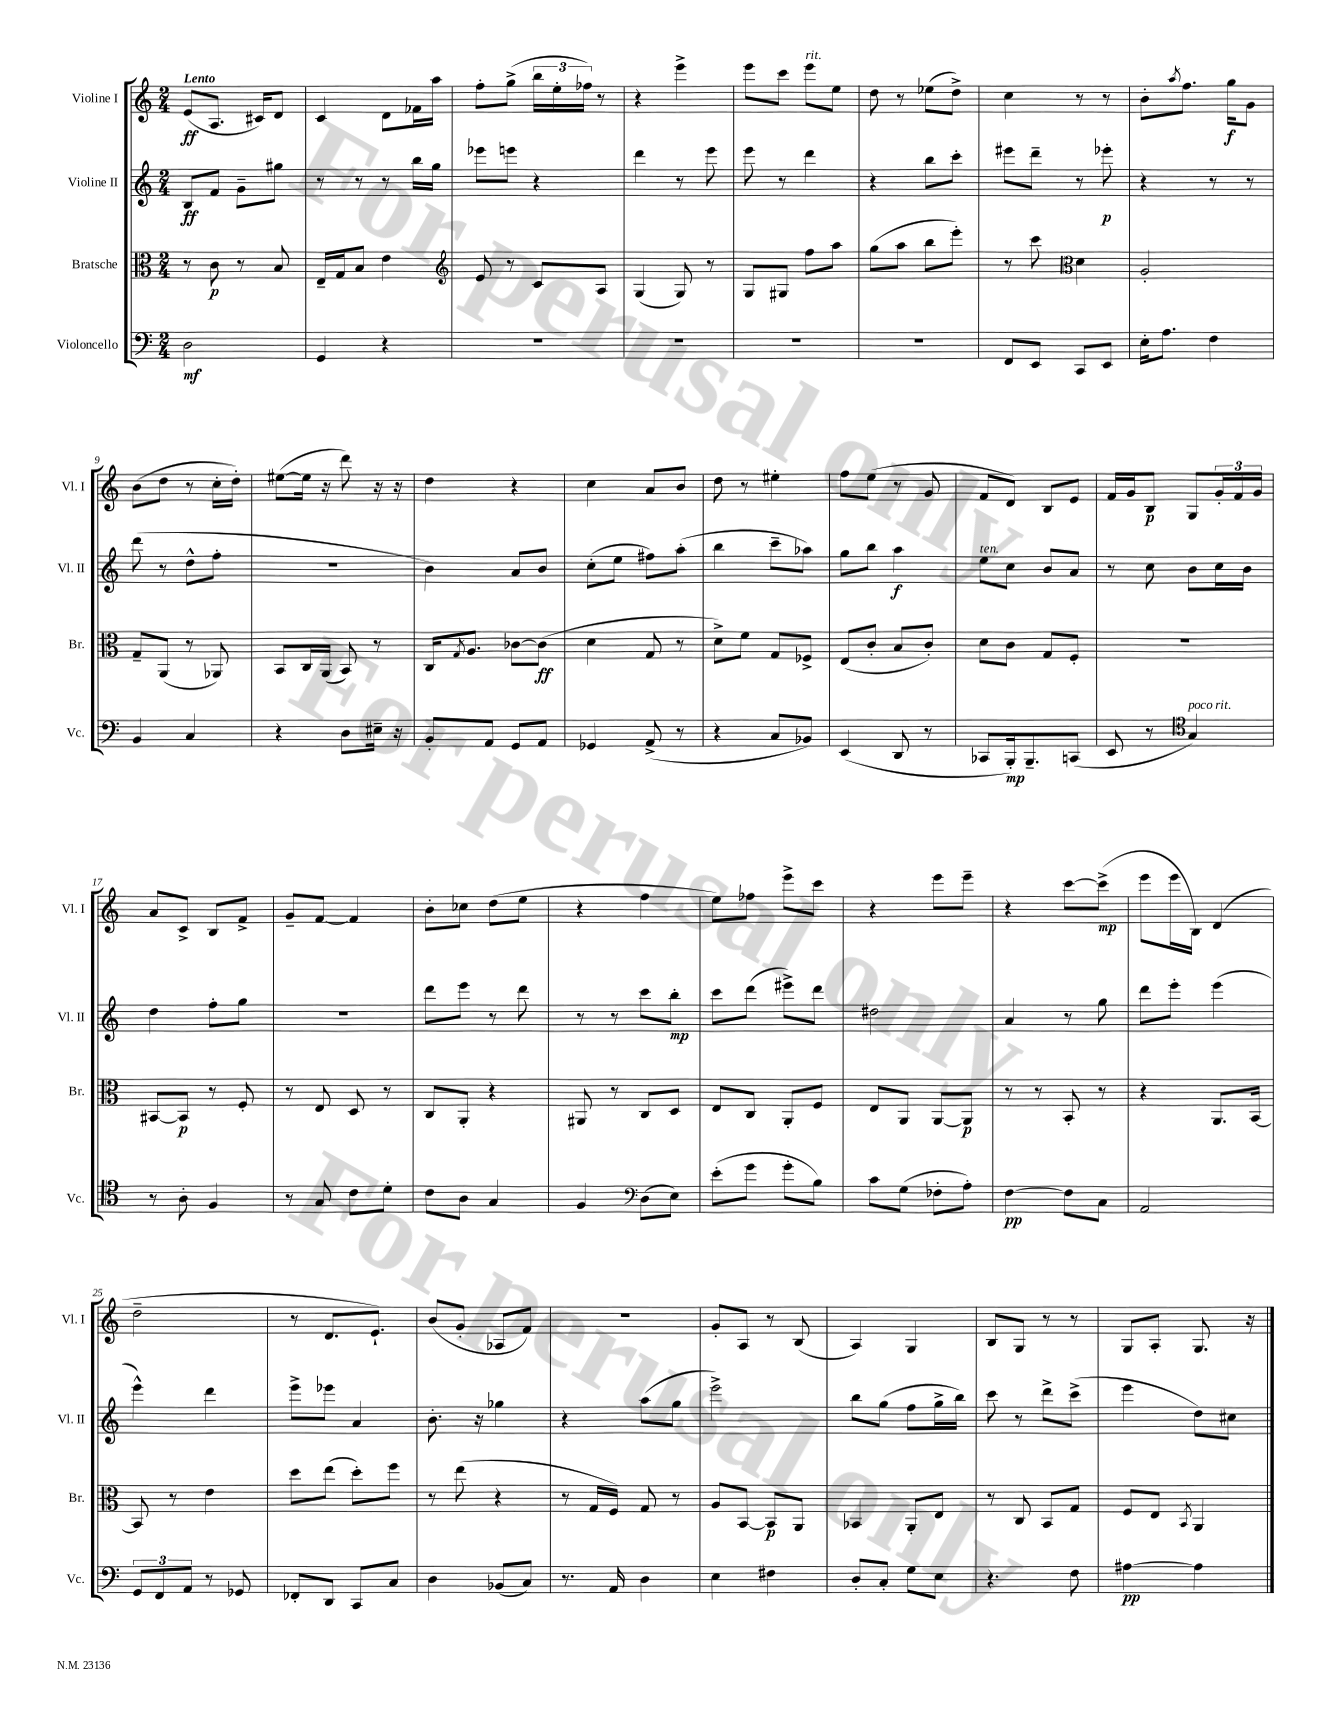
<<
\new StaffGroup <<
\new Staff = "s0" \with { instrumentName = "Violine I" shortInstrumentName = "Vl. I" } {
    \clef treble \key c \major \numericTimeSignature \time 2/4 \tempo "Lento"
    e'8\ff( a8. cis'16) d'8 |
    c'4 d'8 fes'16 a''16 |
    f''8-. g''8->( \tuplet 3/2 { b''16 e''16-. fes''16) } r8 |
    r4 e'''4-> |
    e'''8 c'''8 e'''8^\markup { \italic "rit." } e''8 |
    d''8 r8 ees''8( d''8->) |
    c''4 r8 r8 |
    b'8-. \acciaccatura { a''8 } f''8. g''16\f g'8 |
    b'8( d''8 r8 c''16-. d''16-.) |
    eis''8~( eis''16 r16 d'''8) r16 r16 |
    d''4 r4 |
    c''4 a'8 b'8 |
    d''8 r8 eis''4-. |
    f''8 e''8( r8 g'8 |
    f'8 d'8) b8 e'8 |
    f'16 g'16 b8\p g8 \tuplet 3/2 { g'16-. f'16 g'16 } |
    a'8 c'8-> b8 f'8-> |
    g'8-- f'8~ f'4 |
    b'8-. ces''8 d''8( e''8 |
    r4 f''4 |
    e''8) fes''8 e'''8-> c'''8 |
    r4 e'''8 e'''8-- |
    r4 c'''8~ c'''8->\mp( |
    e'''8 e'''16 b16) d'4( |
    d''2-- |
    r8 d'8. e'8.-!) |
    b'8( g'8-. aes8 f'8) |
    r2 |
    g'8-. a8 r8 b8( |
    a4) g4 |
    b8 g8 r8 r8 |
    g8 a8-. g8. r16 \bar "|." |
}
\new Staff = "s1" \with { instrumentName = "Violine II" shortInstrumentName = "Vl. II" } {
    \clef treble \key c \major \numericTimeSignature \time 2/4
    b8\ff f'8 g'8-- gis''8 |
    r8 r8 r8 b''16 g''16 |
    ees'''8 e'''8 r4 |
    d'''4 r8 e'''8 |
    e'''8 r8 d'''4 |
    r4 b''8 c'''8-. |
    eis'''8 d'''8-- r8 ees'''8-.\p |
    r4 r8 r8 |
    d'''8( r8 d''8-^ f''8-. |
    r2 |
    b'4) a'8 b'8 |
    c''8-.( e''8 fis''8) a''8-.( |
    b''4 c'''8-- aes''8) |
    g''8 b''8 a''4\f |
    e''8^\markup { \italic "ten." } c''8 b'8 a'8 |
    r8 c''8 b'8 c''16 b'16 |
    d''4 f''8-. g''8 |
    R2 |
    d'''8 e'''8 r8 d'''8 |
    r8 r8 c'''8 b''8-.\mp |
    c'''8 d'''8( eis'''8->) d'''8 |
    dis''2 |
    a'4 r8 g''8 |
    d'''8 e'''8-. e'''4( |
    e'''4-^) d'''4 |
    e'''8-> ees'''8 a'4 |
    b'8.-. r16 ges''4 |
    r4 a''8( g''8 |
    e'''2->) |
    b''8 g''8( f''8 g''16-> b''16) |
    c'''8 r8 d'''8-> c'''8->( |
    e'''4 d''8) cis''8 \bar "|." |
}
\new Staff = "s2" \with { instrumentName = "Bratsche" shortInstrumentName = "Br." } {
    \clef alto \key c \major \numericTimeSignature \time 2/4
    r8 c'8\p r8 b8 |
    e16-- g16 b8 e'4 |
    \clef treble e'8 r8 c'8 a8 |
    g4( g8) r8 |
    g8 gis8 f''8 a''8 |
    g''8( a''8 b''8 e'''8-.) |
    r8 c'''8 \clef alto d'4 |
    a2-. |
    g8-- a,8( r8 aes,8) |
    b,8 c16 a,16( b,8) r8 |
    c16 \acciaccatura { g8 } a8. ces'8~ ces'8\ff( |
    d'4 g8 r8 |
    d'8->) f'8 g8 fes8-> |
    e8( c'8-. b8 c'8-.) |
    d'8 c'8 g8 f8-. |
    r2 |
    bis,8~ bis,8\p r8 f8-. |
    r8 e8 d8 r8 |
    c8 a,8-. r4 |
    ais,8 r8 c8 d8 |
    e8 c8 a,8-. f8 |
    e8 a,8 a,8~ a,8\p |
    r8 r8 b,8-. r8 |
    r4 a,8. b,16~ |
    b,8 r8 e'4 |
    d''8 e''8( d''8-.) f''8 |
    r8 e''8( r4 |
    r8 g16 f16) g8 r8 |
    a8 b,8~ b,8\p a,8 |
    bes,4 a,8-. e8 |
    r8 c8 b,8 g8 |
    f8 e8 \acciaccatura { b,8 } a,4 \bar "|." |
}
\new Staff = "s3" \with { instrumentName = "Violoncello" shortInstrumentName = "Vc." } {
    \clef bass \key c \major \numericTimeSignature \time 2/4
    d2\mf |
    g,4 r4 |
    R2 |
    R2 |
    R2 |
    R2 |
    f,8 e,8 c,8 e,8 |
    e16-. a8. f4 |
    b,4 c4 |
    r4 d8 eis16-- r16 |
    b,8-. a,8 g,8 a,8 |
    ges,4 a,8->( r8 |
    r4 c8 bes,8) |
    e,4( d,8 r8 |
    ces,8 b,,16-.\mp) b,,8.-- c,8( |
    e,8 r8 \clef tenor g4^\markup { \italic "poco rit." }) |
    r8 a8-. f4 |
    r8 g8 c'8 d'8-. |
    c'8 a8 g4 |
    f4 \clef bass d8( e8) |
    e'8-.( g'8 g'8-. b8) |
    c'8 g8( fes8-. a8-.) |
    f4~\pp f8 c8 |
    a,2 |
    \tuplet 3/2 { g,8 f,8 a,8 } r8 ges,8 |
    fes,8-. d,8 c,8 c8 |
    d4 bes,8( c8) |
    r8. a,16 d4 |
    e4 fis4 |
    d8-. c8-. g8 e8 |
    r4. f8 |
    ais4~\pp ais4 \bar "|." |
}
>>
>>
